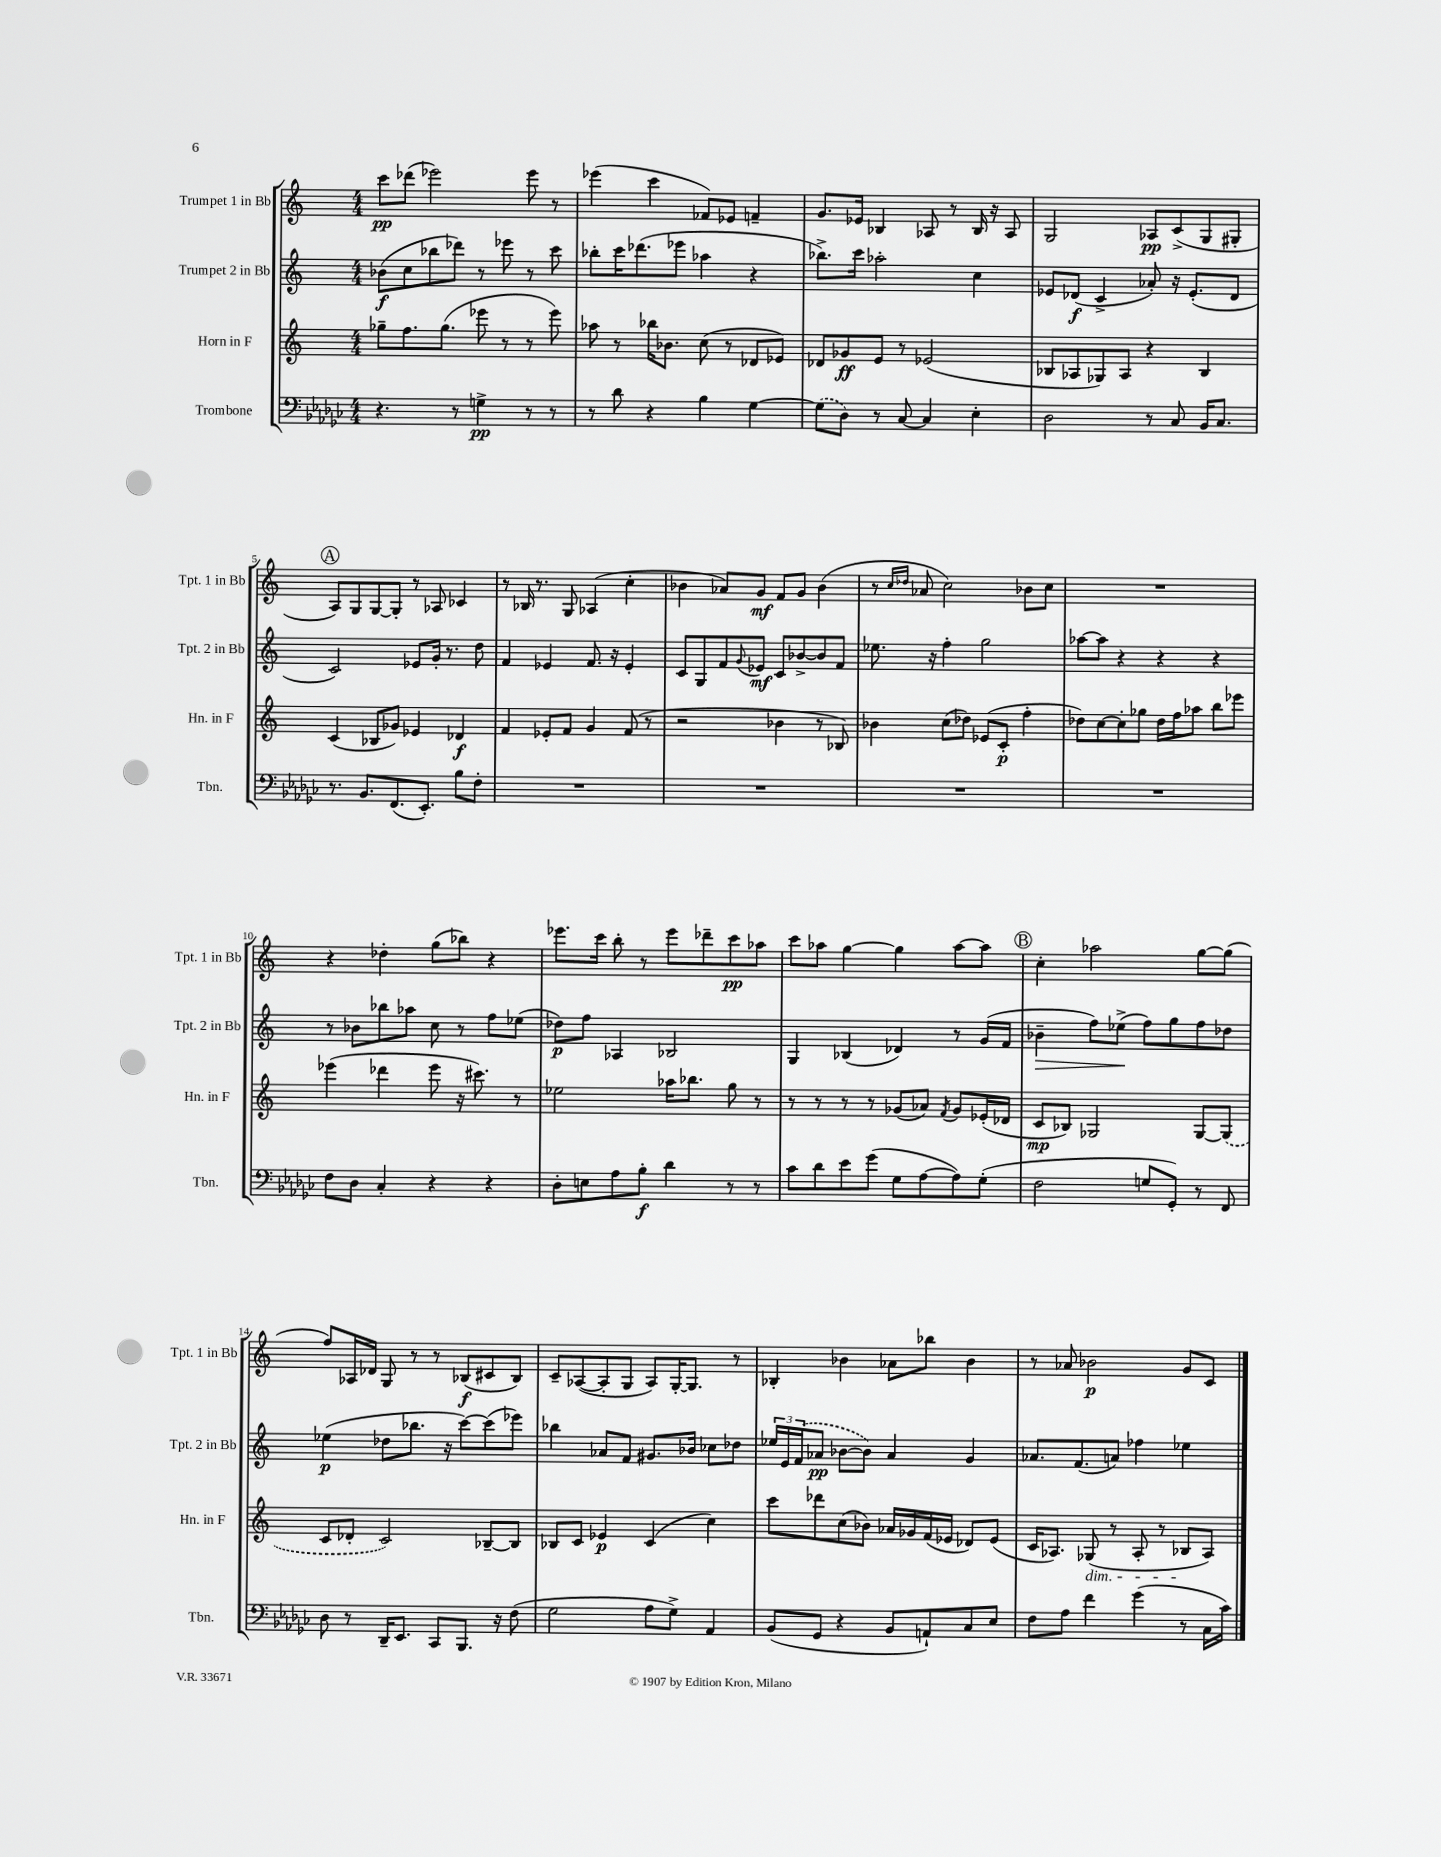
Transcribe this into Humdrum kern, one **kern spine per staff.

**kern	**kern	**kern	**kern
*staff4	*staff3	*staff2	*staff1
*clefF4	*clefG2	*clefG2	*clefG2
*k[b-e-a-d-g-c-]	*k[]	*k[]	*k[]
*M4/4	*M4/4	*M4/4	*M4/4
4.r	8gg-~\L	(8b-\L	8ccc\L
.	8.ff\	8cc\	(8ddd-\J
.	.	8bb-\	2eee-\)
.	(8.gg-\J	.	.
8r	.	8ddd-\J)	.
4G^\	8eee-\	8r	.
.	8r	8eee-\	.
8r	8r	8r	8eee-\
8r	8eee-\)	8ccc\	8r
=	=	=	=
8r	8aa-\	8bb-'\L	(4eee-\
8d-\	8r	16ccc\K	.
.	.	(8.ddd-\	.
4r	16bb-\LK	.	4ccc\
.	8.b-\J	.	.
.	.	8eee-\J	.
4B-\	(8cc\	4aa-\	8f-/L)
.	8r	.	8e-/J
[4G-\	8d-/L	4r	4f~/
.	8e-/J)	.	.
=	=	=	=
(8G-\]L	8d-/L	8.bb-^\L)	8.g/L
8D-\J)	8g-/	.	.
.	.	16ccc\Jk	16e-/Jk
8r	8e/J	2aa-'\	4B-/
[8C-/	8r	.	.
4C-/]	(2e-/	.	8A-/
.	.	.	8r
4E-'\	.	4cc\	16B-/
.	.	.	16r
.	.	.	8A-/
=	=	=	=
2D-\	8B-/L	8e-/L	2G/
.	8A-/	(8d-/J	.
.	8G-/)	4c^/	.
.	8A-/J	.	.
8r	4r	8a-'/)	8A-/L
8C-/	.	16r	(8c^/
.	.	(8.e-'/L	.
16BB-/LK	4B-/	.	8G/
8.C-/J	.	.	.
.	.	8d-/J	8G#'/J
=	=	=	=
8.r	(4c/	2c/)	8A/L)
.	.	.	8G/
8.BB-/L	.	.	.
.	8B-/L	.	[8G/
(8.FF/	8g-/J)	.	8G'/]J
.	4e-/	8e-/L	8r
8.EE-'/J)	.	.	.
.	.	16g'/Jk	8A-/
.	.	8.r	.
8B-\L	4d-/	.	4c-/
8F'\J	.	8dd\	.
=	=	=	=
1r	4f/	4f/	8r
.	.	.	16B-/
.	.	.	8.r
.	8e-'/L	4e-/	.
.	8f/J	.	8G/
.	4g/	8.f/	(4A-/
.	.	16r	.
.	(8f/	4e-'/	4cc'\
.	8r	.	.
=	=	=	=
1r	2r	8c/L	4b-\
.	.	8G/	.
.	.	8f/	8a-/L)
.	.	8qqg/	.
.	.	8e-/J	8g/J
.	4b-\	8c/L	8f/L
.	.	[8b-^/	8g/J
.	8r	8b-/]	(4b-\
.	8B-/)	8f/J	.
=	=	=	=
1r	4b-\	8.ee-\	8r
.	.	.	16qqcc/LL
.	.	.	16qqdd-/JJ
.	.	.	8a-/
.	.	16r	.
.	(8cc\L	4ff'\	2cc\)
.	8dd-\J)	.	.
.	(8e-/L	2gg\	.
.	8c'/J	.	.
.	4ff'\	.	8b-\L
.	.	.	8cc\J
=	=	=	=
1r	8dd-\L)	[8aa-\L	1r
.	[8cc\	8aa-\]J	.
.	8cc'\]	4r	.
.	8gg-\J	.	.
.	16dd-\LL	4r	.
.	16ff\J	.	.
.	8aa-\J	.	.
.	8bb\L	4r	.
.	8eee-\J	.	.
=	=	=	=
8F\L	(4eee-\	8r	4r
8D-\J	.	8b-\L	.
4C-'/	4ddd-\	8bb-\	4dd-'\
.	.	8aa-\J	.
4r	8eee-\	8cc\	(8gg\L
.	16r	8r	8bb-\J)
.	8.ccc#\)	.	.
4r	.	8ff\L	4r
.	8r	(8ee-\J	.
=	=	=	=
8D-'\L	2ee-\	8dd-\L)	8.eee-\L
8E\	.	8ff\J	.
.	.	.	16ccc\Jk
8A-\	.	4A-/	8bb'\
8B-'\J	.	.	8r
4d-\	16aa-\LK	2B-/	8eee-\L
.	8.bb-\J	.	.
.	.	.	8ddd-~\
8r	8gg\	.	8ccc\
8r	8r	.	8aa-\J
=	=	=	=
8c-\L	8r	4G/	8ccc\L
8d-\	8r	.	8aa-\J
8e-\	8r	(4B-/	[4gg\
(8g-\J	8r	.	.
8G-\L	(8g-/L	4d-/)	4gg\]
[8A-\	8a-/J)	.	.
.	8qf/	.	.
8A-\])	8g-/L	8r	[8aa-\L
(8G-'\J	(16e-'/L	(16g/LL	8aa-\]J
.	16d-/JJ	16f/JJ	.
=	=	=	=
2F\	8c/L	4b-~\	4cc'\
.	8B-/J)	.	.
.	2G-/	8ff\L)	2aa-\
.	.	(8ee-^\J	.
8G/L	.	8ff\L)	.
8GG-'/J)	.	8gg\	.
8r	[8G-/L	8ff\	[8gg\L
8FF/	(8G-/]J	8dd-\J	(8gg\]J
=	=	=	=
8D-\	8c/L	(4ee-\	8ff/L)
8r	8d-'/J	.	16A-/L
.	.	.	16d-/JJ
16DD-~/LK	2c/)	8dd-\L	8G/
8.EE-/J	.	.	.
.	.	8.bb-\J	8r
8CC-/L	.	.	8r
.	.	16r	.
8.BBB-/J	.	[8ccc\L)	(8B-/L
.	[8B-~/L	(8ccc\]	8c#/
16r	.	.	.
(8F\	8B-/]J	8eee-\J)	8B-/J)
=	=	=	=
2G-\	8B-/L	4bb-\	8c~/L
.	8c/J	.	([8A-/
.	4e-/	8a-/L	8A-'/]
.	.	8f/J	8G/J
8A-\L	(4c/	8.g#/L	8A-/L)
8G-^\J)	.	.	[16G'/K
.	.	16b-/Jk	8.G/]J
4AA-/	4cc\)	8cc-\L	.
.	.	8dd-\J	8r
=	=	=	=
(8BB-/L	8ccc\L	24ee-/LL	4B-'/
.	.	24e/	.
.	.	(24f/J	.
8GG-/J	8ddd-\	8a-/J	.
4r	(8cc\	[8b-\L	4b-\
.	8b-\J)	8b-\]J)	.
8BB-/L	16a-/LL	4a-/	8a-\L
.	16g-/	.	.
8AA`/)	(16f/	.	8bb-\J
.	16e-/JJ	.	.
8C-/	8d-/L)	4g/	4b-\
8E-/J	(8e-/J	.	.
=	=	=	=
8F\L	16c/LK	8.a-/L	8r
.	8.A-/J)	.	.
8A-\J	.	.	8a-/
.	.	(8.f/	.
4f\	(8G-/	.	2b-\
.	8r	8a/J)	.
(4g-\	8A-'/	4ff-\	.
.	8r	.	.
8r	8B-/L	4ee-\	8g/L
16C-\LL	8A-/J)	.	8c/J
16c-\JJ)	.	.	.
==	==	==	==
*-	*-	*-	*-
